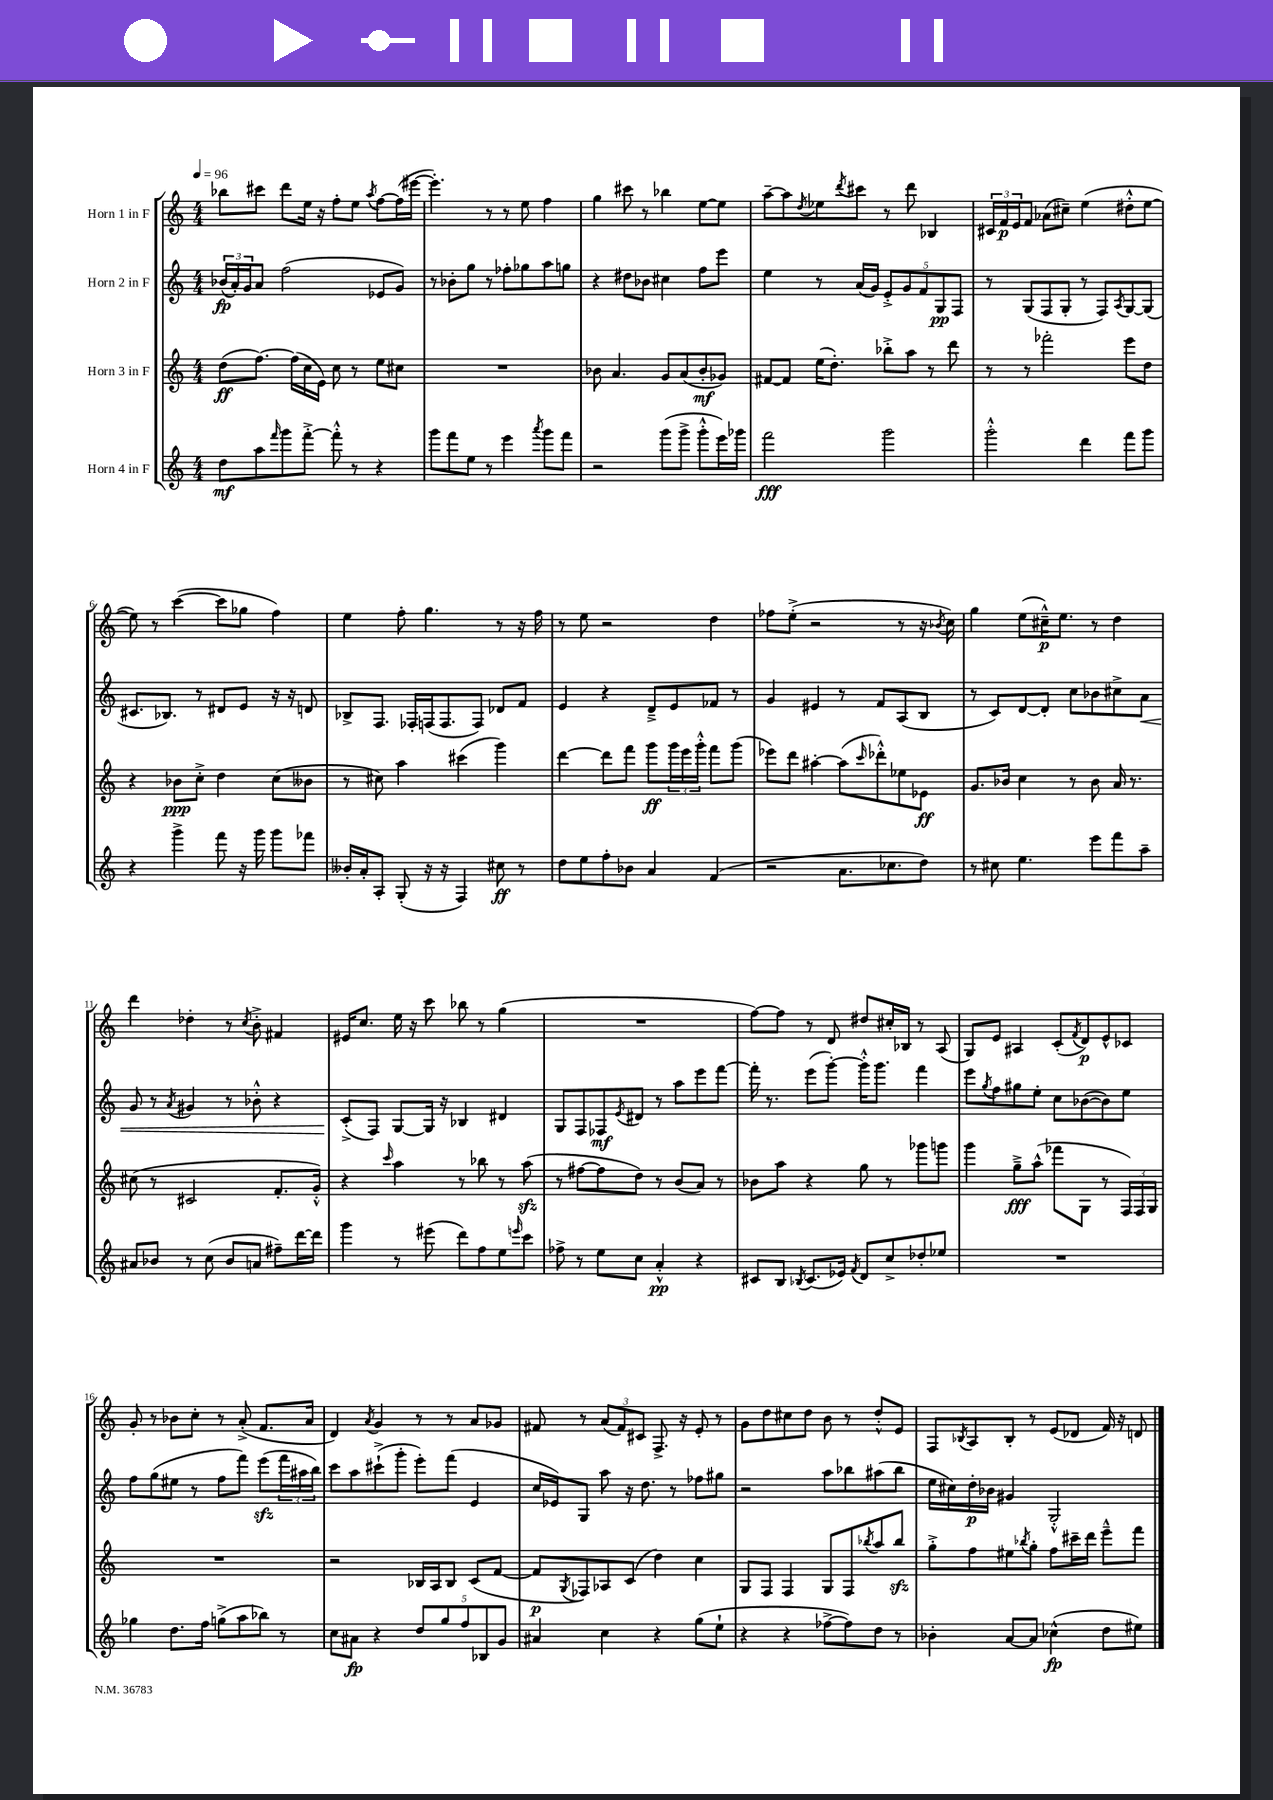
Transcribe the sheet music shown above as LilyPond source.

<<
\new StaffGroup <<
\new Staff = "s0" \with { instrumentName = "Horn 1 in F" } {
    \clef treble \key c \major \numericTimeSignature \time 4/4 \tempo 4 = 96
    bes''8 cis'''8 d'''8 e''16 r16 f''8-. e''8 \acciaccatura { a''8 } f''8~ f''16( eis'''16~ |
    eis'''4.-.) r8 r8 e''8 f''4 |
    g''4 cis'''8 r8 bes''4 e''8~ e''8 |
    a''8~-- a''8 \acciaccatura { d''8 } ees''8 \acciaccatura { d'''8 } cis'''8 r8 d'''8 bes4 |
    \tuplet 3/2 { cis'16 f'16\p e'16 } f'8 aes'8( cis''8--) e''4( dis''8-.-^ e''8~ |
    e''8) r8 c'''4~( c'''8 ges''8 f''4) |
    e''4 f''8-. g''4. r8 r16 f''16 |
    r8 e''8 r2 d''4 |
    fes''8 e''8-.->( r2 r8 r16 \acciaccatura { bes'8 } c''16) |
    g''4 e''8( cis''16---^\p) e''8. r8 d''4 |
    d'''4 des''4-. r8 \acciaccatura { c''8 } b'8-.-> fis'4 |
    eis'16 c''8. e''16 r16 c'''8 bes''8 r8 g''4( |
    R1 |
    f''8~) f''8 r8 d'8 dis''8 cis''16-. bes16 r8 a8( |
    g8) e'8 ais4 c'8-.( \acciaccatura { f'8 } d'8\p) e'8-^ ces'8 |
    g'8-. r8 bes'8 c''8-. r8 a'8-.->( f'8. a'16 |
    d'4) \acciaccatura { a'8 } g'4 r8 r8 a'8 ges'8 |
    fis'8 r8 \tuplet 3/2 { a'8( fis'8) cis'8 } f8.-> r16 e'8-. r8 |
    g'8 d''8 cis''8 d''8 b'8 r8 d''8-.-^ e'8 |
    f8 \acciaccatura { bes8 } a8 bes8-. r8 e'8( des'8 f'16) r16 d'8 \bar "|." |
}
\new Staff = "s1" \with { instrumentName = "Horn 2 in F" } {
    \clef treble \key c \major \numericTimeSignature \time 4/4
    \tuplet 3/2 { bes'16\fp( a'16-.) g'16 } a'8 f''2( ees'8 g'8) |
    r8 bes'8-. g''8 r8 fes''8-. ges''8 a''8 g''8 |
    r4 dis''8 bes'8 cis''4 f''8 e'''8 |
    e''4 r8 a'16( g'16) \tuplet 5/4 { e'8-.-> g'8 f'8 g8\pp f8 } |
    r8 g8( f8 g8-. r8 f8) \acciaccatura { a8 } g8~ g8( |
    cis'8. bes8.) r8 dis'8 e'8 r16 r16 d'8 |
    bes8-> f8. fes16-. f16( f8. f8) des'8 f'8 |
    e'4 r4 d'8---> e'8 fes'8 r8 |
    g'4 eis'4 r8 f'8 a8( b8 |
    r8 c'8) d'8~ d'8-. c''8 bes'8 cis''8-> a'8\< |
    g'8 r8 \acciaccatura { a'8 } gis'4 r8 bes'8-.-^ r4 |
    c'8-.->\!( f8) g8~ g16 r16 bes4 dis'4 |
    g8 f8 fes8\mf \acciaccatura { e'8 } dis'8 r8 a''8 e'''8 f'''8~ |
    f'''16-. r8. e'''8( g'''8~-.) g'''16-.-^ g'''8. f'''4 |
    e'''8 \acciaccatura { g''8 } f''8 gis''8 e''8-. c''8 bes'8~( bes'8) e''8 |
    f''8 g''8( eis''8 r8 f''8 f'''8) e'''8\sfz( \tuplet 3/2 { f'''16 ais''16 b''16) } |
    c'''8 a''8 cis'''8-!->( g'''8-. e'''8-.) f'''8( e'4 |
    c''16 ees'16) g8 a''8 r16 d''8. r8 fes''8 gis''8 |
    r2 a''8 bes''8 ais''8( bes''8 |
    e''16 cis''16) d''16-.\p bes'16 gis'4 g2-.-^ \bar "|." |
}
\new Staff = "s2" \with { instrumentName = "Horn 3 in F" } {
    \clef treble \key c \major \numericTimeSignature \time 4/4
    d''8\ff( f''8.~) f''16( c''16 e'16) c''8 r8 e''8 cis''8 |
    R1 |
    bes'8 a'4. g'8 a'8( bes'8-.\mf ges'8) |
    fis'8~ fis'8 e''16( d''8.-.) bes''8-.-> a''8 r8 d'''8 |
    r8 r8 fes'''2-. e'''8 d''8 |
    r4 bes'8\ppp c''8-.-> d''4 c''8( beses'8 |
    r8 cis''8) a''4 cis'''4( g'''4) |
    d'''4~ d'''8 f'''8 g'''8\ff \tuplet 3/2 { g'''16 e'''16 g'''16-.-^ } f'''8 g'''8( |
    ees'''8) d'''8 ais''4~-. ais''8( \grace { c'''16 } des'''8-.-^) ees''8 ees'8\ff |
    g'8. bes'16 c''4 r8 bes'8 a'16 r8. |
    cis''8( r8 cis'2 f'8.-. g'16-.-^) |
    r4 \grace { c'''16 } a''4 r8 bes''8 r8 a''8\sfz( |
    r8 fis''8~ fis''8 d''8) r8 b'8( a'8) r8 |
    bes'8 a''8 r4 g''8 r8 ges'''8 g'''8 |
    g'''4 g''8--->\fff a''8-^( fes'''8 g8 r8 \tuplet 3/2 { f16) f16 g16 } |
    R1 |
    r2 bes16 a16 bes8 c'8( f'8~ |
    f'8\p \acciaccatura { g8 } fes8) aes8 c'8( d''4) c''4 |
    g8 f8 f4 g8 f8 \acciaccatura { bes''8 } a''8 bes''8\sfz |
    g''8-.-> f''8 eis''8 \acciaccatura { bes''8 } g''8-. f''8 cis'''16-- d'''16 e'''8---^ f'''8 \bar "|." |
}
\new Staff = "s3" \with { instrumentName = "Horn 4 in F" } {
    \clef treble \key c \major \numericTimeSignature \time 4/4
    d''8\mf a''8 \grace { f'''16 } g'''8 f'''8~-.-> f'''8-.-^ r8 r4 |
    g'''8 f'''8 e''8 r8 e'''4 \acciaccatura { a'''8 } g'''8 f'''8 |
    r2 g'''8( g'''8-> g'''8-.-^ e'''16) ges'''16 |
    f'''2\fff g'''2 |
    g'''2-.-^ d'''4 f'''8 g'''8 |
    r4 g'''4-> f'''8 r16 g'''16 g'''8 fes'''8 |
    beses'16-. a'16-. a8-. g8-.( r16 r16 f4) cis''8\ff r8 |
    d''8 e''8 f''8-. bes'8 a'4 f'4( |
    r2 a'8. ces''8. d''8) |
    r8 cis''8 e''4. e'''8 f'''8 a''8-- |
    ais'8 bes'8 r8 c''8( bes'8 a'8 fis''8--) d'''16~ d'''16 |
    g'''4 r8 eis'''8( d'''8) f''8 e''8 \grace { e'''16 } c'''8 |
    fes''8-> r8 e''8 c''8 a'4-.-^\pp r4 |
    cis'8 b8 \acciaccatura { bes8 } cis'8.( ees'16) \acciaccatura { f'8 } d'8 c''8-> des''8-. ees''8 |
    R1 |
    ges''4 d''8. f''16 g''8->( a''8 bes''8) r8 |
    c''8 ais'8\fp r4 \tuplet 5/4 { d''8 g''8 f''8 bes8 g'8 } |
    ais'4 c''4 r4 g''8( e''8-! |
    r4 r4 fes''8~-> fes''8) d''8 r8 |
    bes'4-. a'8~ a'8 ces''4-^\fp( d''8 eis''8) \bar "|." |
}
>>
>>
